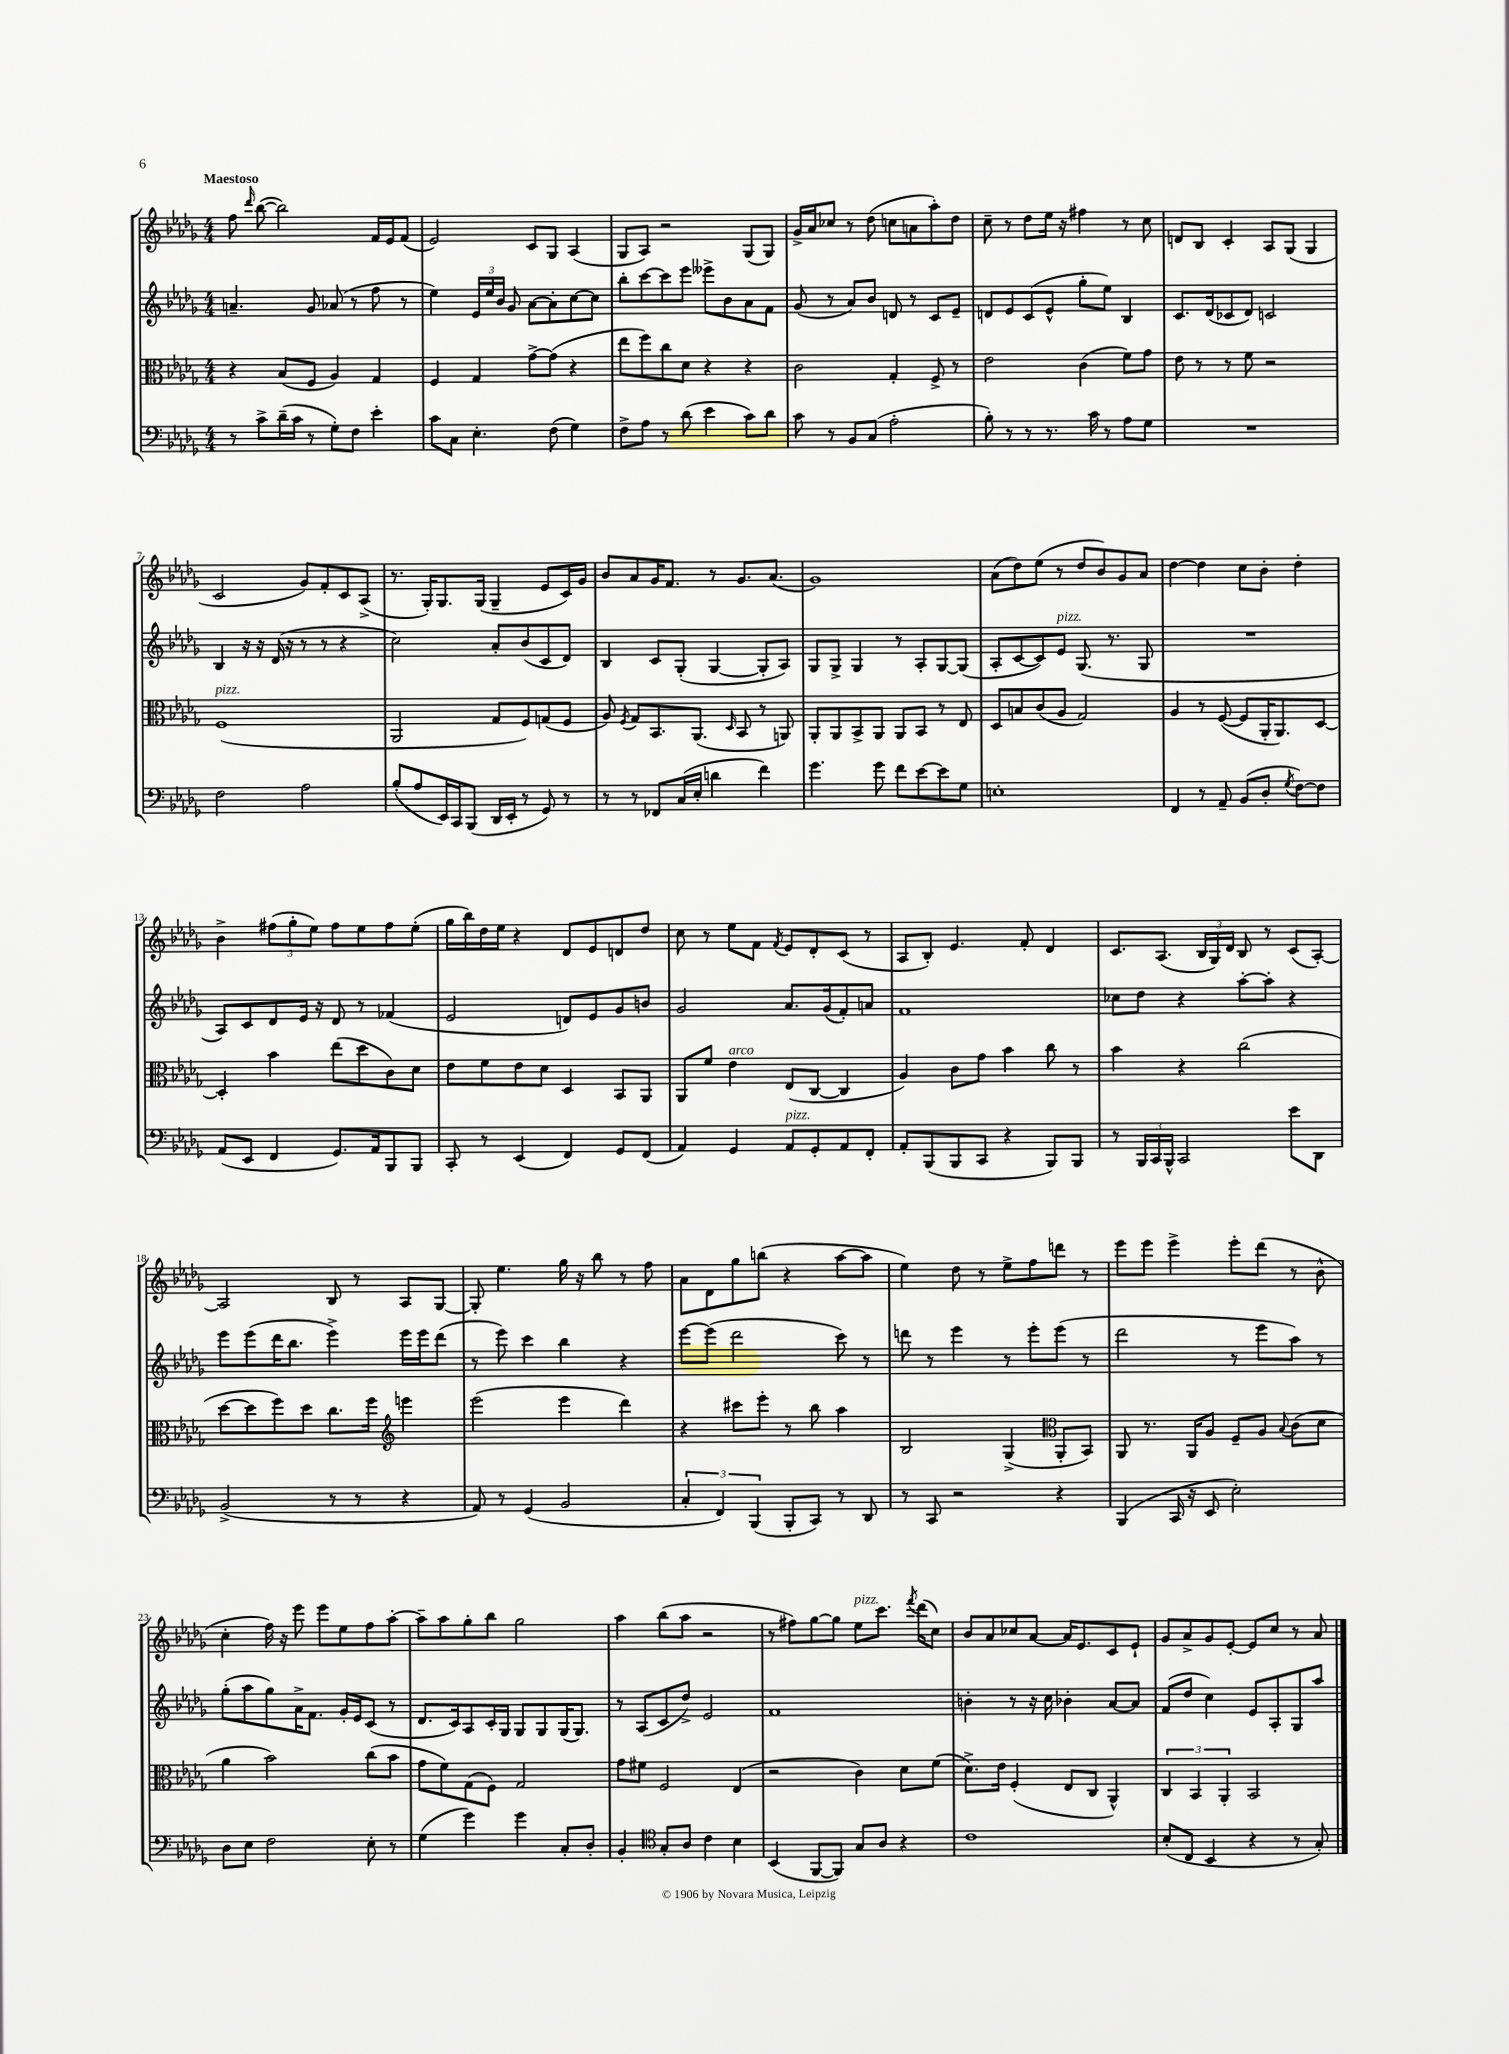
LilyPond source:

<<
\new StaffGroup <<
\new Staff = "s0" {
    \clef treble \key des \major \numericTimeSignature \time 4/4 \tempo "Maestoso"
    \autoBeamOff f''8 \grace { des'''16 } bes''8~( bes''2) f'16[ ees'16 f'8]( |
    ees'2) c'8[ ges8] aes4( |
    ges8[ aes8]) r2 ges8[( ges8]) |
    ges'16[-> aes'16 ces''8] r8 des''8( c''8[ a'8 aes''8-.) des''8] |
    c''8-- r8 des''8[ ees''16] r16 fis''4 r8 c''8 |
    d'8[ bes8] c'4-. aes8[ ges8]( ges4 |
    c'2 ges'8[) f'8-. c'8 aes8]->( |
    r8. ges16[-.) ges8. ges16]( ges4-- ees'8[ c'16) ges'16] |
    bes'8[ aes'8 ges'16 f'8.] r8 ges'8.[ aes'8.]( |
    ges'1) |
    aes'8[( des''8) ees''8]( r8 des''8[ bes'8) ges'8 aes'8] |
    des''4~ des''4 c''8[ bes'8]-. des''4-. |
    bes'4-> \tuplet 3/2 { fis''8[( ges''8-. ees''8]) } fis''8[ ees''8 fis''8 ees''8]-.( |
    ges''16[ bes''16) des''16 ees''16] r4 des'8[ ees'8 d'8 des''8] |
    c''8 r8 ees''8[ f'8] \acciaccatura { f'8 } ees'8[ des'8-. c'8]( r8 |
    aes8[ bes8]-.) ees'4. f'8-. des'4 |
    c'8.[ aes8.]( \tuplet 3/2 { bes16[ ges16) des'16] } bes8 r8 c'8[( aes8]~-.) |
    aes2 bes8 r8 aes8[ ges8]~ |
    ges8-. ees''4. ges''16 r16 bes''8 r8 f''8 |
    aes'8[ des'8 ges''8 b''8]( r4 aes''8[~ aes''8] |
    ees''4) des''8 r8 ees''8[-> f''8 d'''8] r8 |
    ees'''8[ ees'''8] ees'''4-> ees'''8[-. des'''8]( r8 bes'8-^ |
    c''4-. f''16) r16 ees'''8 ees'''8[ ees''8 f''8 aes''8]~-. |
    aes''8[-- aes''8 ges''8-. bes''8] ges''2 |
    aes''4 bes''8[( aes''8] r2 |
    r8 fis''8[) ges''8~ ges''8] ees''8[^\markup { \italic "pizz." } c'''8.] \acciaccatura { f'''8 } des'''16[( c''8]) |
    bes'8[ aes'8 ces''8 aes'8]~ aes'16[ ees'8. c'8 ees'8]-! |
    ges'8[ aes'8-> ges'8 ees'8]~-. ees'8[ c''8] r8 aes'8 \bar "|." |
}
\new Staff = "s1" {
    \clef treble \key des \major \numericTimeSignature \time 4/4
    \autoBeamOff a'4.-- ges'8 aes'8( r8 f''8 r8 |
    ees''4) \tuplet 3/2 { ees'16[ ees''16 bes'16] } ges'8 aes'8[~ aes'8-. c''8~ c''8] |
    bes''8[-. c'''8~ c'''8 ees'''8] eeses'''8[-> bes'8 aes'8 f'8] |
    ges'8( r8 aes'8[) bes'8] d'8 r8 c'8[ ees'8]-- |
    d'8[ ees'8 c'8( ees'8]-^ ges''8[-. ees''8]) bes4 |
    c'8.[ des'16( ces'8 des'8]) c'2 |
    bes4 r16 r16 des'16( r16 r8 r8 r4 |
    c''2) aes'8[-. bes'8( c'8 des'8]) |
    bes4 c'8[ ges8]-.( ges4~ ges8[-. aes8]) |
    ges8[ ges8]-> ges4 r8 aes8[-. ges8~ ges8]( |
    aes8[-. c'8~ c'8) ees'8]^\markup { \italic "pizz." } ges8.( r8. ges8 |
    R1 |
    aes8[) c'8 des'8 ees'16] r16 des'8 r8 fes'4( |
    ees'2 d'8[) ees'8 ges'8 b'8] |
    ges'2 aes'8.[ ges'16( f'8-.) a'8] |
    f'1 |
    ces''8[ des''8] r4 aes''8[~-. aes''8]-. r4 |
    ees'''8[ ees'''8( des'''16 bes''8.] ees'''4->) ees'''16[ ees'''16 des'''8]( |
    r8 ees'''8) c'''4 bes''4 r4 |
    ees'''8[~ ees'''8]( des'''2 c'''8) r8 |
    d'''8 r8 ees'''4 r8 ees'''8[-. ees'''8]( r8 |
    des'''2 r8 ees'''8[ aes''8]) r8 |
    ges''8[-.( aes''8 ges''8) aes'16-> f'8.] ges'16[-. ees'16 c'8]( r8 |
    des'8.[ c'16) aes8 c'16-. ges16] ges8[ ges8 ges16( ges8.]) |
    r8 aes8[( c'8 des''8]->) ees'2 |
    f'1 |
    b'4-. r8 r16 c''16 bes'4-. aes'8[~ aes'8] |
    f'8[( des''8] c''4) ees'8[ aes8-. ges8 aes''8] \bar "|." |
}
\new Staff = "s2" {
    \clef alto \key des \major \numericTimeSignature \time 4/4
    \autoBeamOff r4 bes8[( f8] aes4) ges4 |
    f4 ges4 ges'8[~-> ges'8]( r4 |
    ees''8[ f''8) c''8 des'8] r4 r4 |
    c'2 ges4-. f8-> r8 |
    ees'2 c'4( f'8[) ges'8] |
    ees'8 r8 r8 f'8 r2 |
    f1^\markup { \italic "pizz." }( |
    aes,2 ges8[ f8) g8( f8] |
    aes8) \acciaccatura { f8 } ges8[ bes,8. aes,8.]( \grace { des16 } bes,8 r8 a,8) |
    aes,8[-. aes,8 bes,8-> aes,8] aes,8[ bes,8] r8 ees8 |
    des8[ b8 c'8( aes8] ges2) |
    aes4 r8 f8~( f8[ aes,16-. aes,8.) des8]~ |
    des4-. bes'4 ees''8[( des''8 c'8) des'8] |
    ees'8[ f'8 ees'8 des'8] des4 bes,8[ aes,8] |
    aes,8[ f'8] ees'4^\markup { \italic "arco" } ees8[( c8]~ c4 |
    aes4) c'8[ ges'8] bes'4 c''8 r8 |
    bes'4 r4 c''2( |
    des''8[~ des''8 f''8) des''8] c''8.[ f''16] \clef treble e'''4 |
    ees'''2( ees'''4 des'''4) |
    r4 cis'''8[ ees'''8]-. r8 bes''8 aes''4 |
    bes2 ges4->( \clef alto aes,8[-. bes,8]) |
    aes,8 r8. aes,16[ aes8] f8[-- aes8] \appoggiatura { bes8 } c'8[( des'8] |
    aes'4 bes'2) c''8[( bes'8] |
    ges'8[ f'8) ges8( f8]) ges2 |
    ges'8[ fis'8] f2 ees4( |
    r2 c'4) des'8[ f'8]( |
    des'8.[->) ees'16] f4-.( ees8[ c8] aes,4-^) |
    \tuplet 3/2 { c4 bes,4 aes,4-. } bes,2 \bar "|." |
}
\new Staff = "s3" {
    \clef bass \key des \major \numericTimeSignature \time 4/4
    \autoBeamOff r8 c'8[-> des'16--( c'16] r8 ges8[-.) f8] ees'4-. |
    c'8[ c8] ees4.-. f8( ges4) |
    f8[-> aes8] r8 des'8( ees'4 c'8[) des'8] |
    c'8 r8 bes,8[ c8]( aes2-. |
    bes8-.) r8 r8 r8. c'16 r8 aes8[ ges8] |
    R1 |
    f2 aes2 |
    bes8[-.( aes8 ees,16) c,16 bes,,8]( des,16[ ees,16]-. r8 ges,8) r8 |
    r8 r8 fes,8[ c16( ees16]-. d'4 f'4) |
    ges'4. ges'8 f'8[ ees'8~ ees'8 ges8] |
    e1-. |
    f,4 r8 aes,8-- bes,8[( des8]-. \acciaccatura { ges8 } f8[~) f8] |
    aes,8[( ees,8] f,4 ges,8.[) aes,16 bes,,8 bes,,8] |
    c,8-. r8 ees,4( f,4) ges,8[ f,8]( |
    aes,4) ges,4 aes,8[^\markup { \italic "pizz." } ges,8-. aes,8 f,8]-. |
    aes,8[-. bes,,8( bes,,8 c,8] r4 bes,,8[) bes,,8] |
    r8 \tuplet 3/2 { bes,,16[ c,16 bes,,16]-^ } c,2 ees'8[ des,8] |
    bes,2->( r8 r8 r4 |
    aes,8) r8 ges,4( bes,2 |
    \tuplet 3/2 { c4-. f,4) bes,,4( } bes,,8[-. c,8]) r8 des,8 |
    r8 c,8 r2 r4 |
    bes,,4( c,16 r16 ees,8 ees2-.) |
    des8[ ees8] f2 ees8-. r8 |
    ges4( ges'4) ges'4 c8[-. des8]-. |
    bes,4-. \clef tenor ges8[-. aes8] c'4 bes4 |
    bes,4( f,8[~ f,8]) ges8[ aes8] r4 |
    c'1 |
    bes8[-.( c8] bes,4 r4 r8 ges8-.) \bar "|." |
}
>>
>>
